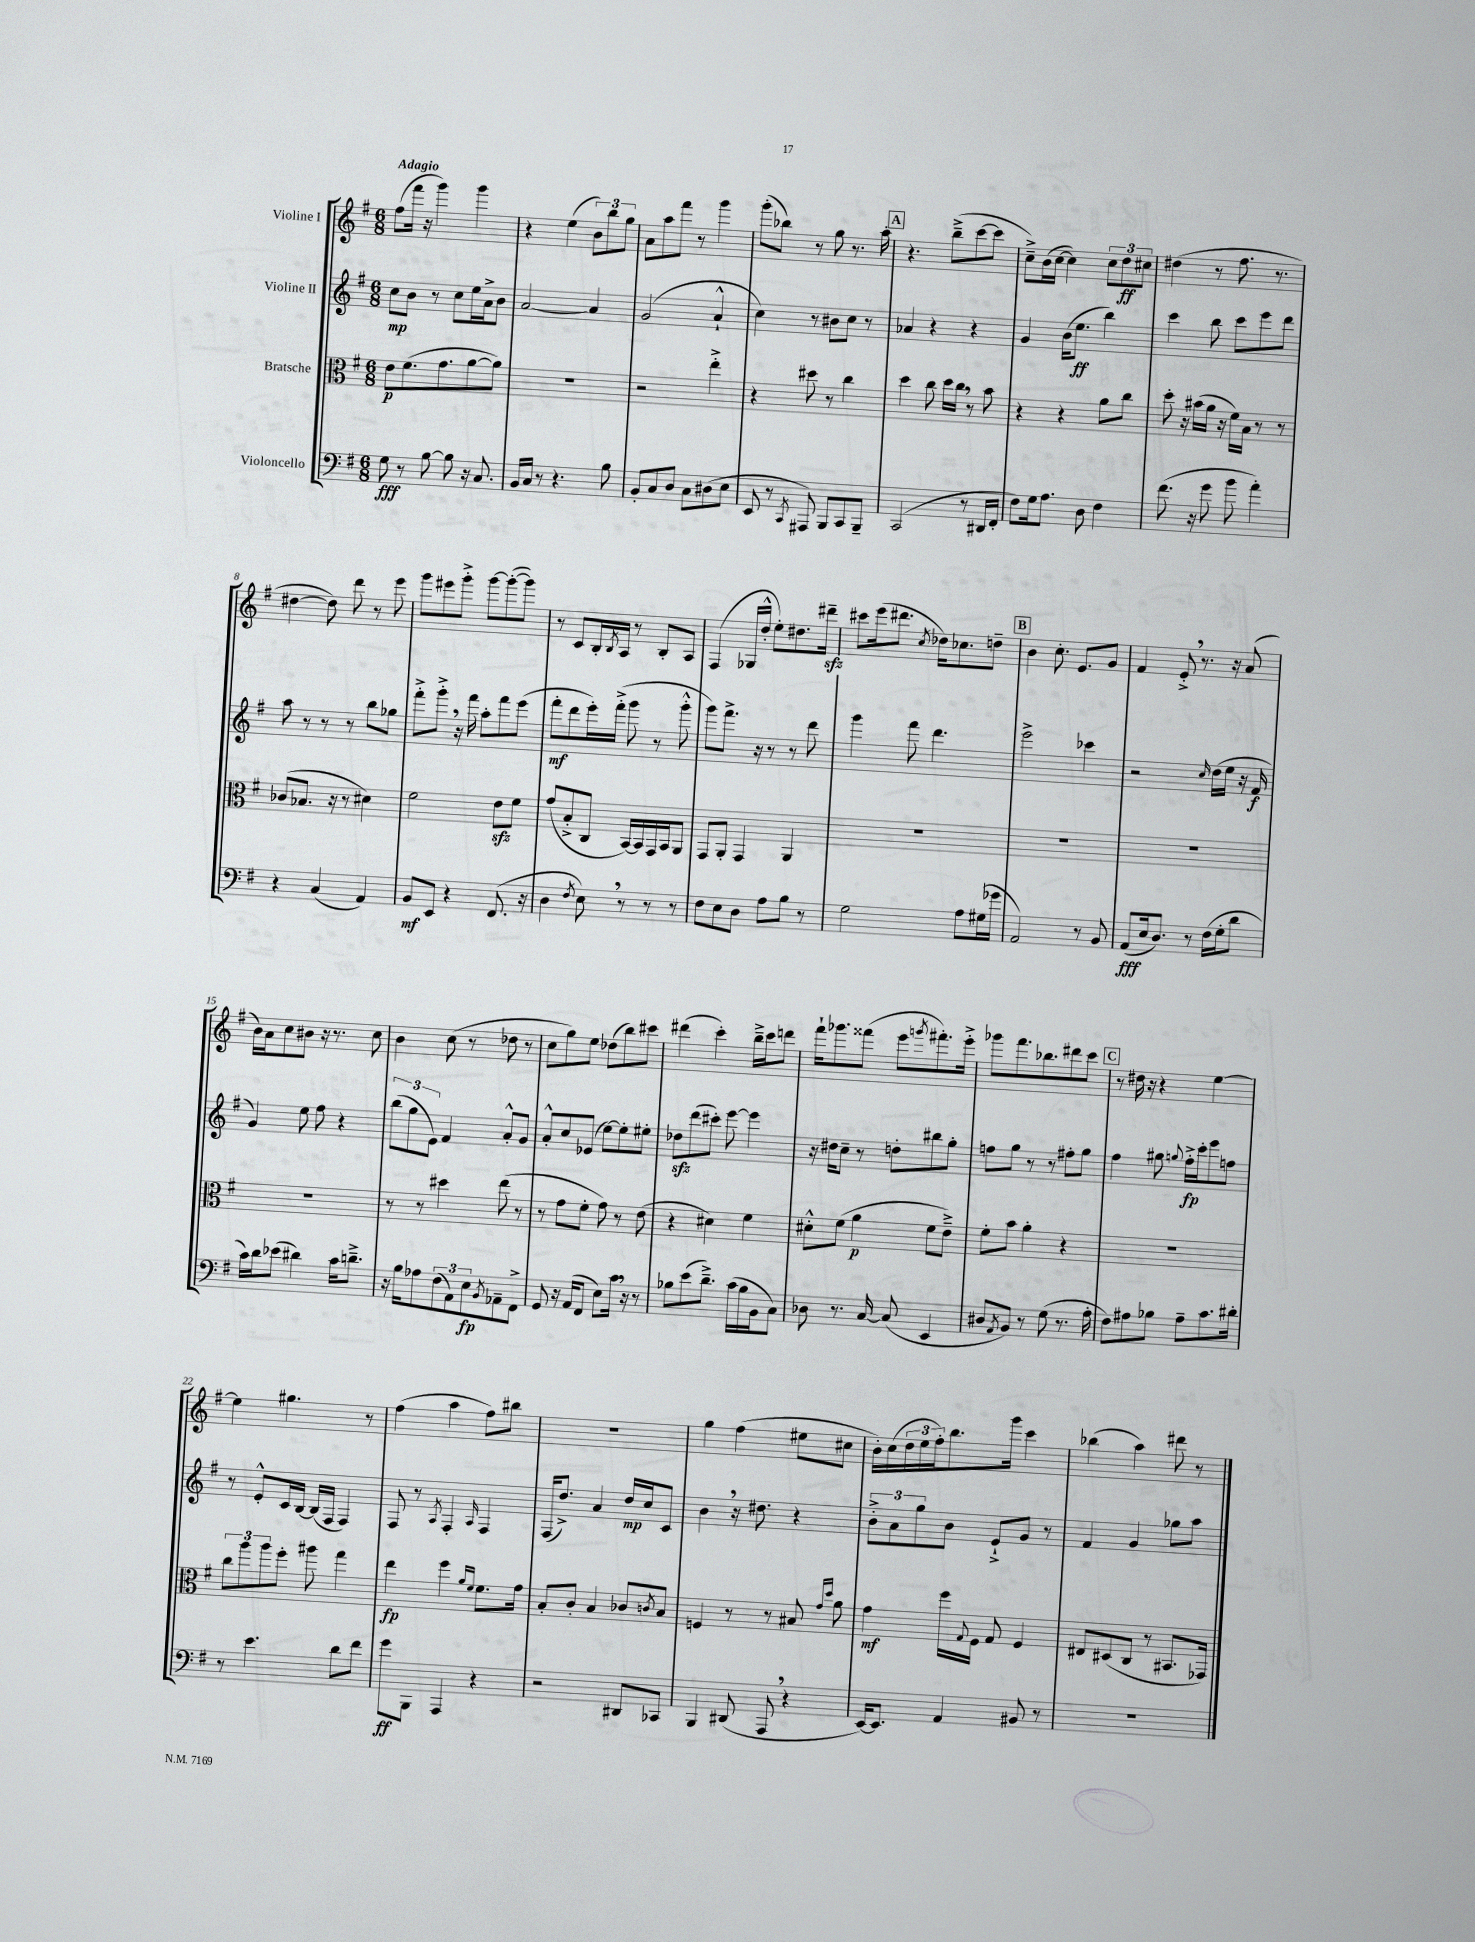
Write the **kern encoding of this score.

**kern	**kern	**kern	**kern
*staff4	*staff3	*staff2	*staff1
*clefF4	*clefC3	*clefG2	*clefG2
*k[f#]	*k[f#]	*k[f#]	*k[f#]
*M6/8	*M6/8	*M6/8	*M6/8
8G	8e	8cc	(8ff#
8r	(8.f#	8b	16fff#
.	.	.	16r
[8B	.	8r	4ggg)
.	8.g	.	.
8B]	.	8cc	.
16r	[8a	16ee	4ggg
8.C	.	16a^	.
.	8a])	8b	.
=	=	=	=
16BB	2.r	[2a	4r
16C	.	.	.
8r	.	.	.
4.r	.	.	(4ee
.	.	4a]	12b)
.	.	.	12bb
8B	.	.	.
.	.	.	12gg
=	=	=	=
8BB'	2r	(2g	8a
8C	.	.	8aa
8D	.	.	8fff#
8C	.	.	8r
(8D#	4ee'^	4a`^^	4ggg
8E	.	.	.
=	=	=	=
8EE	4r	4cc)	(8ggg'
8r	.	.	8bb-)
8qCC	.	.	.
8AAA#)	8dd#	8r	8r
8BBB	8r	8b#	8gg
8CC	4cc	8cc	8.r
8BBB~	.	8r	.
.	.	.	16aa'
=	=	=	=
(2CC	4dd	4a-	4.r
.	8cc	4r	.
.	16dd	.	(8bb~^
.	16cc	.	.
8r	8r	4r	[8ccc
16DD#	8b	.	8ccc]
16FF#'	.	.	.
=	=	=	=
8F#)	4r	4g	8cc~^)
16G	.	.	(16b
8.A	.	.	[16cc
.	4r	(16b	4cc])
.	.	8.ee	.
8D	.	.	.
4F#	8a	4bb)	12cc
.	.	.	12dd
.	8cc	.	.
.	.	.	12cc#
=	=	=	=
(8.f#	8dd'	4ccc	(4dd#
.	16r	.	.
16r	(16b#	.	.
8g	16a	8bb	8r
.	16r	.	.
8b	16f#)	8ccc	8.ff#
.	16B	.	.
4a')	8r	8eee	.
.	.	.	8.r
.	8r	8ddd	.
=	=	=	=
4r	(8c-	8aa	[4dd#
.	8.B-	8r	.
(4C	.	8r	8dd#])
.	16r	.	.
.	8r	8r	8ddd
4AA)	4d#)	8bb	8r
.	.	8gg-	8eee
=	=	=	=
8BB	2f#	8fff#'^	8ggg
8EE	.	8ggg'^	8eee#
4r	.	16r	8ggg'^
.	.	16fff#	.
.	.	8aa'	[8ggg
(8.FF#	8e	8fff#	(8ggg'_
.	8f#	(8eee	8ggg])
16r	.	.	.
=	=	=	=
4D	(8g	8fff#'	8r
.	8B'^	8ddd	8c
8qF#	.	.	.
8E)	8C	16eee')	16B'
.	.	.	8qB
.	.	(16fff#'^	16A
8r	[16BB)	8ggg	8r
.	16BB]	.	.
8r	16GG	8r	8B'
.	16BB	.	.
8r	8AA	8ggg'^^	8A
=	=	=	=
8F#	8GG	8ggg)	(4F#
8E	8AA'	8.fff#^	.
8D	4GG	.	16G-
.	.	16r	16dd'^^
8A	.	8r	8ee')
8B	4AA	8r	8.dd#
8r	.	8ddd	.
.	.	.	16ddd#~
=	=	=	=
2G	2.r	4ggg	8ccc#
.	.	.	(16eee
.	.	.	8.ddd#
.	.	8fff#	.
.	.	.	8qcc
.	.	4.ddd	16dd-)
.	.	.	8.cc-
8A	.	.	.
(16G#	.	.	8dd~
16g-	.	.	.
=	=	=	=
2AA)	2.r	2eee^	4b
.	.	.	8.cc'
.	.	.	8.e
8r	.	4ccc-	.
8BB	.	.	8g
=	=	=	=
(8AA	2.r	2r	4f#
16E	.	.	.
8.D)	.	.	.
.	.	.	8e'^
8r	.	.	8.r
.	.	16qqcc	.
(16F#	.	(16dd	.
16G'	.	16ee	16r
8d	.	16r	(8a
.	.	16f#	.
=	=	=	=
16c)	2.r	4g)	16b)
16d	.	.	16a
(8e-	.	.	8cc
4d#)	.	8ee	8b#
.	.	8ff#	16r
.	.	.	8.r
16c	.	4r	.
8.d~^	.	.	.
.	.	.	8cc
=	=	=	=
16r	8r	(12bb	4b
16B	.	.	.
.	.	12gg	.
8A-	8r	.	.
.	.	12e)	.
(12F#	4dd#	4f#	(8cc
12AA)	.	.	.
.	.	.	8r
12E	.	.	.
8qBB	.	.	.
8AA-~	(8ee	8a'^^	8dd-
8FF#^	8r	8g	8r
=	=	=	=
8GG	8r	8a'^^	8cc
16r	8g	8cc	8gg)
(16AA	.	.	.
8FF#	8f#'	(8e-	8ee
8E)	8g)	[8ee)	(8dd-
16c	8r	8ee']	8bb)
16r	.	.	.
8r	(8e	8ee#'	8ccc#
=	=	=	=
8B-	4r	8dd-	(4ddd#
(8e	.	(8ddd	.
8.d~^)	4d#)	8ccc#')	4ccc')
.	.	[8eee	.
(16c	.	.	.
16B-	4f#	4eee]	16bb~^
16BB	.	.	16ccc
8C)	.	.	8ddd
=	=	=	=
8D-	8d#'^^	16r	16fff#`
.	.	16dd#	8.ggg-
8.r	(8f#	8cc~	.
.	4a	8r	(8fff##
[16C	.	.	.
(8C]	.	8dd'	8eee
.	.	.	8qggg
4EE	8f#	8bb#	8.fff#')
.	8e~^)	8gg'	.
.	.	.	16eee'^
=	=	=	=
8D#	8f#'	8ff	8ggg-
8qAA	.	.	.
8BB)	8b	8gg	8.fff#
8r	4a'	8r	.
.	.	.	8.bb-
(8G	.	8r	.
8.r	4r	8ff#'	8ddd#
.	.	8gg	8ccc
16A'	.	.	.
=	=	=	=
8F#)	2.r	4ff#	8r
8A#	.	.	16dd#
.	.	.	16r
8B-	.	8gg#	4r
.	.	8qqgg	.
8A#~	.	16ff#'^	.
.	.	16ccc'	.
8.c	.	8eee	[4ee
.	.	8ff	.
16d#'	.	.	.
=	=	=	=
8r	12cc	8r	4ee]
.	12aa	.	.
4.e	.	8e'^^	.
.	12aa	.	.
.	8ff#'	16c	4.gg#
.	.	[16B	.
.	8aa#	(16B]	.
.	.	16F#	.
8d	4gg	4F#)	.
8f#	.	.	8r
=	=	=	=
8g	4ee	8F#	(4ff#
8BBB	.	8r	.
.	.	8qA	.
4AAA	4ff#	4F#'	4aa
.	16qqa	.	.
.	16qqf#	16qqA	.
4r	8.f#	4F#	8ff#)
.	.	.	8bb#
.	16g	.	.
=	=	=	=
2r	8B'	(16F#	2.r
.	.	8.dd^)	.
.	8c'	.	.
.	4B	4a	.
8DD#	8c-	16dd	.
.	.	16cc	.
.	8qc	.	.
8CC-	8B	8c	.
=	=	=	=
4BBB	4F	4b	4gg
(8DD#	8r	16r	(4ff#
.	.	8.dd#	.
8AAA	8r	.	.
4r	8B#	4r	8ee#
.	16qqg	.	.
.	16qqdd	.	.
.	8a	.	8cc#
=	=	=	=
[16EE)	4g	12b'^	16b')
8.EE]	.	.	(16cc
.	.	12a	.
.	.	.	24dd
.	.	12gg	24ee
.	.	.	24ff#')
4AA	16ff#	8b	8.bb
.	8qqG	.	.
.	16F#	.	.
.	8G	8e`^	.
.	.	.	16ggg
8BB#	4F#	8g	4ccc
8r	.	8r	.
=	=	=	=
2.r	8E#	4f#	(4bb-
.	(8D#	.	.
.	8C	4g	4aa)
.	8r	.	.
.	8.BB#	8gg-	8ddd#
.	.	8aa	8r
.	16GG-)	.	.
==	==	==	==
*-	*-	*-	*-
